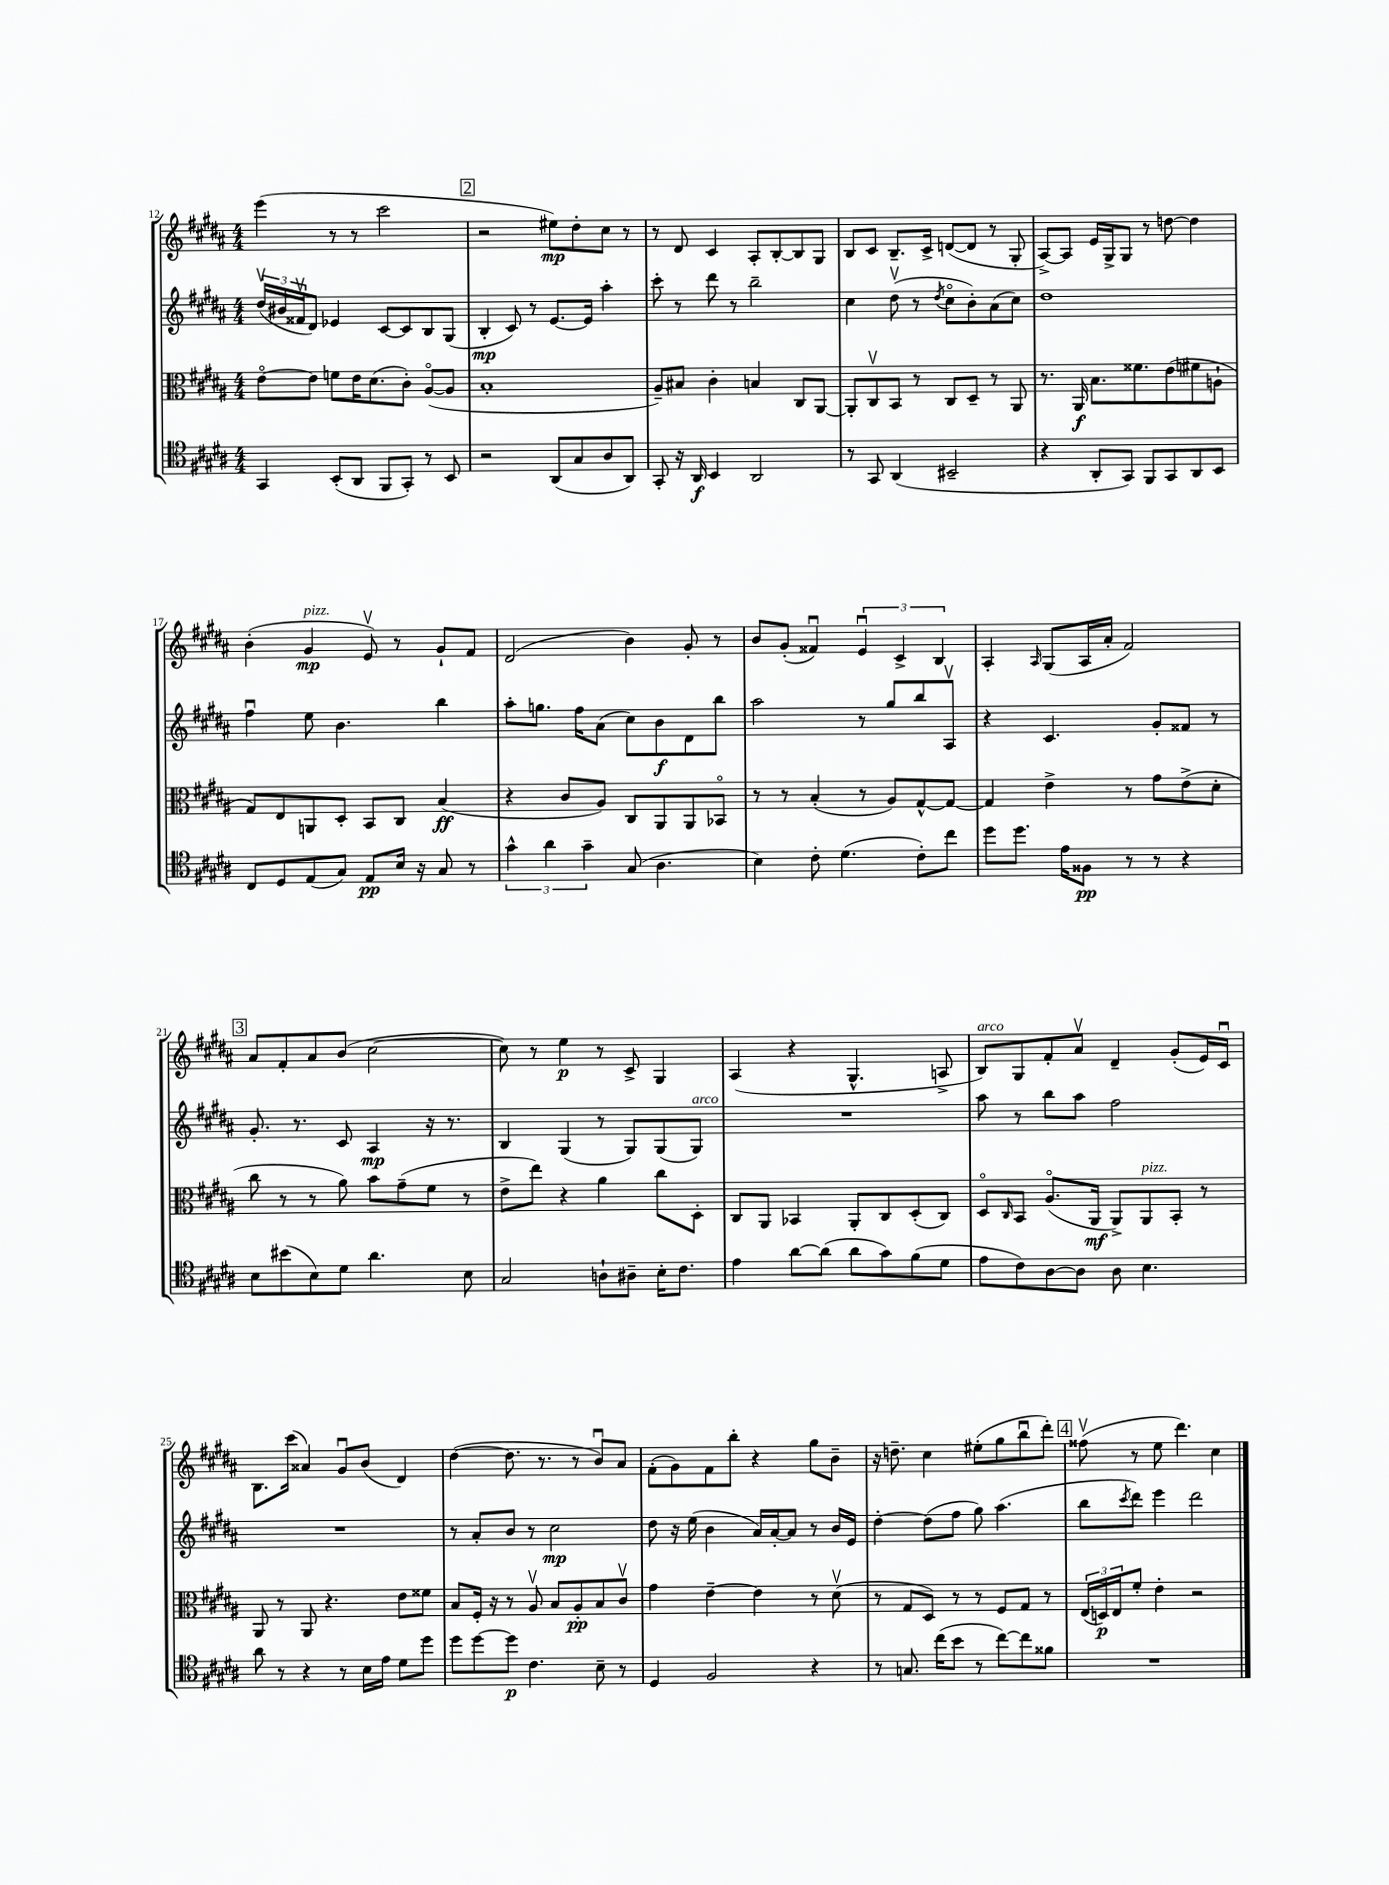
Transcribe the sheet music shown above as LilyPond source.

<<
\new StaffGroup <<
\new Staff = "s0" {
    \clef treble \key b \major \numericTimeSignature \time 4/4
    e'''4( r8 r8 cis'''2 |
    \mark \markup { \box "2" } r2 eis''8\mp) dis''8-. cis''8 r8 |
    r8 dis'8 cis'4 ais8-. b8~-. b8 gis8 |
    b8 cis'8 b8.-- cis'16-> d'8~( d'8 r8 gis8-. |
    ais8~->) ais8 e'16 gis16-> gis8 r8 d''8~ d''4 |
    b'4-.( gis'4\mp^\markup { \italic "pizz." } e'8\upbow) r8 gis'8-! fis'8 |
    dis'2( b'4) gis'8-. r8 |
    b'8 gis'8-.( fisis'4\downbow) \tuplet 3/2 { e'4\downbow cis'4-> b4 } |
    ais4-. \grace { ais16 } gis8( ais16 ais'16-. fis'2) |
    \mark \markup { \box "3" } ais'8 fis'8-. ais'8 b'8( cis''2~ |
    cis''8) r8 e''4\p r8 cis'8-> gis4 |
    ais4( r4 gis4.-^ a8-> |
    b8^\markup { \italic "arco" }) gis8 fis'8-. ais'8\upbow dis'4-- gis'8-.( e'16) cis'16\downbow |
    b8. cis'''16( aisis'4) gis'8\downbow b'8( dis'4) |
    dis''4~( dis''8. r8. r8 b'8\downbow) ais'8 |
    fis'8-.( gis'8) fis'8 b''8-. r4 gis''8 b'8-- |
    r16 d''8.-- cis''4 eis''8-.( gis''8 b''8\downbow dis'''8-.) |
    \mark \markup { \box "4" } fisis''8\upbow( r8 e''8 dis'''4.) cis''4 \bar "|." |
}
\new Staff = "s1" {
    \clef treble \key b \major \numericTimeSignature \time 4/4
    \tuplet 3/2 { dis''16\upbow( bis'16 fisis'16\upbow } dis'8) ees'4 cis'8~ cis'8 b8 gis8( |
    \mark \markup { \box "2" } b4-.\mp cis'8) r8 e'8.~ e'16 ais''4-. |
    cis'''8-. r8 dis'''8 r8 b''2-- |
    cis''4 dis''8\upbow( r8 \acciaccatura { dis''8 } cis''8\flageolet b'8-.) ais'8( cis''8) |
    dis''1 |
    fis''4\downbow e''8 b'4. b''4 |
    ais''8-. g''8. fis''16 ais'8( cis''8) b'8\f dis'8 b''8 |
    ais''2 r8 gis''8 b''8 ais8\upbow |
    r4 cis'4. gis'8-. fisis'8 r8 |
    \mark \markup { \box "3" } gis'8.-. r8. cis'8 ais4\mp r16 r8. |
    b4 gis4( r8 gis8) gis8( gis8^\markup { \italic "arco" }) |
    R1 |
    ais''8 r8 b''8 ais''8 fis''2 |
    R1 |
    r8 ais'8-. b'8 r8 cis''2\mp |
    dis''8 r16 e''16( b'4 ais'16) ais'16~-. ais'8 r8 b'16 e'16 |
    dis''4~-. dis''8( fis''8 gis''8) ais''4.( |
    \mark \markup { \box "4" } b''8 \acciaccatura { cis'''8 } dis'''8) e'''4 dis'''2 \bar "|." |
}
\new Staff = "s2" {
    \clef alto \key b \major \numericTimeSignature \time 4/4
    e'8~\flageolet e'8 f'8 e'16 dis'8.( cis'8-.) ais8~\flageolet( ais8 |
    \mark \markup { \box "2" } b1-. |
    ais8--) bis8 cis'4-. b4 cis8 ais,8~ |
    ais,8-. cis8\upbow b,8 r8 cis8 dis8-- r8 ais,8 |
    r8. ais,16\f b8. fisis'8. e'8( fis'8 a8-! |
    gis8) e8 a,8 dis8-. b,8 cis8 b4\ff( |
    r4 cis'8 ais8) cis8 ais,8 ais,8 bes,8\flageolet |
    r8 r8 b4-.( r8 ais8) gis8~-^ gis8~ |
    gis4 e'4-> r8 gis'8 e'8->( dis'8-. |
    \mark \markup { \box "3" } cis''8 r8 r8 ais'8) b'8 gis'8--( fis'8 r8 |
    e'8-> e''8) r4 ais'4 cis''8 dis8-. |
    cis8 ais,8 bes,4 ais,8-. cis8 dis8-.( cis8) |
    dis8\flageolet \grace { cis16 } b,8 ais8.\flageolet( ais,16\mf ais,8->) ais,8^\markup { \italic "pizz." } b,8-. r8 |
    ais,8 r8 ais,8 r4. e'8 fisis'8 |
    b8 fis16-. r16 r8 ais8\upbow b8 ais8-.\pp b8 cis'8\upbow |
    gis'4 e'4~-- e'4 r8 dis'8\upbow( |
    r8 gis8 dis8) r8 r8 fis8 gis8 r8 |
    \mark \markup { \box "4" } \tuplet 3/2 { e16( d16\p) e16 } fis'8-. e'4-. r2 \bar "|." |
}
\new Staff = "s3" {
    \clef tenor \key b \major \numericTimeSignature \time 4/4
    gis,4 b,8-.( ais,8 fis,8 gis,8-.) r8 b,8 |
    \mark \markup { \box "2" } r2 ais,8( gis8 ais8 ais,8) |
    gis,8-. r16 ais,16\f b,4 ais,2 |
    r8 gis,8 ais,4( bis,2-- |
    r4 ais,8-. gis,8) fis,8 gis,8 ais,8 b,8 |
    cis8 dis8 e8( gis8) e8\pp b16 r16 gis8 r8 |
    \tuplet 3/2 { gis'4-^ ais'4 gis'4-- } gis8( ais4. |
    b4) cis'8-. dis'4.( cis'8-.) cis''8 |
    dis''8 dis''8. e'16 fisis8\pp r8 r8 r4 |
    \mark \markup { \box "3" } b8 bis'8( b8) dis'8 ais'4. b8 |
    gis2 a8-! ais8-- b16-. cis'8. |
    e'4 ais'8~ ais'8( ais'8 gis'8) fis'8( dis'8 |
    e'8 cis'8) ais8~ ais8 ais8 b4. |
    ais'8 r8 r4 r8 b16 e'16 dis'8 dis''8 |
    dis''8 dis''8~ dis''8\p cis'4. b8-- r8 |
    dis4 fis2 r4 |
    r8 g8. cis''16( b'8 r8 cis''8~) cis''8 fisis'8 |
    \mark \markup { \box "4" } R1 \bar "|." |
}
>>
>>
\layout { \context { \Score currentBarNumber = #12 } }
